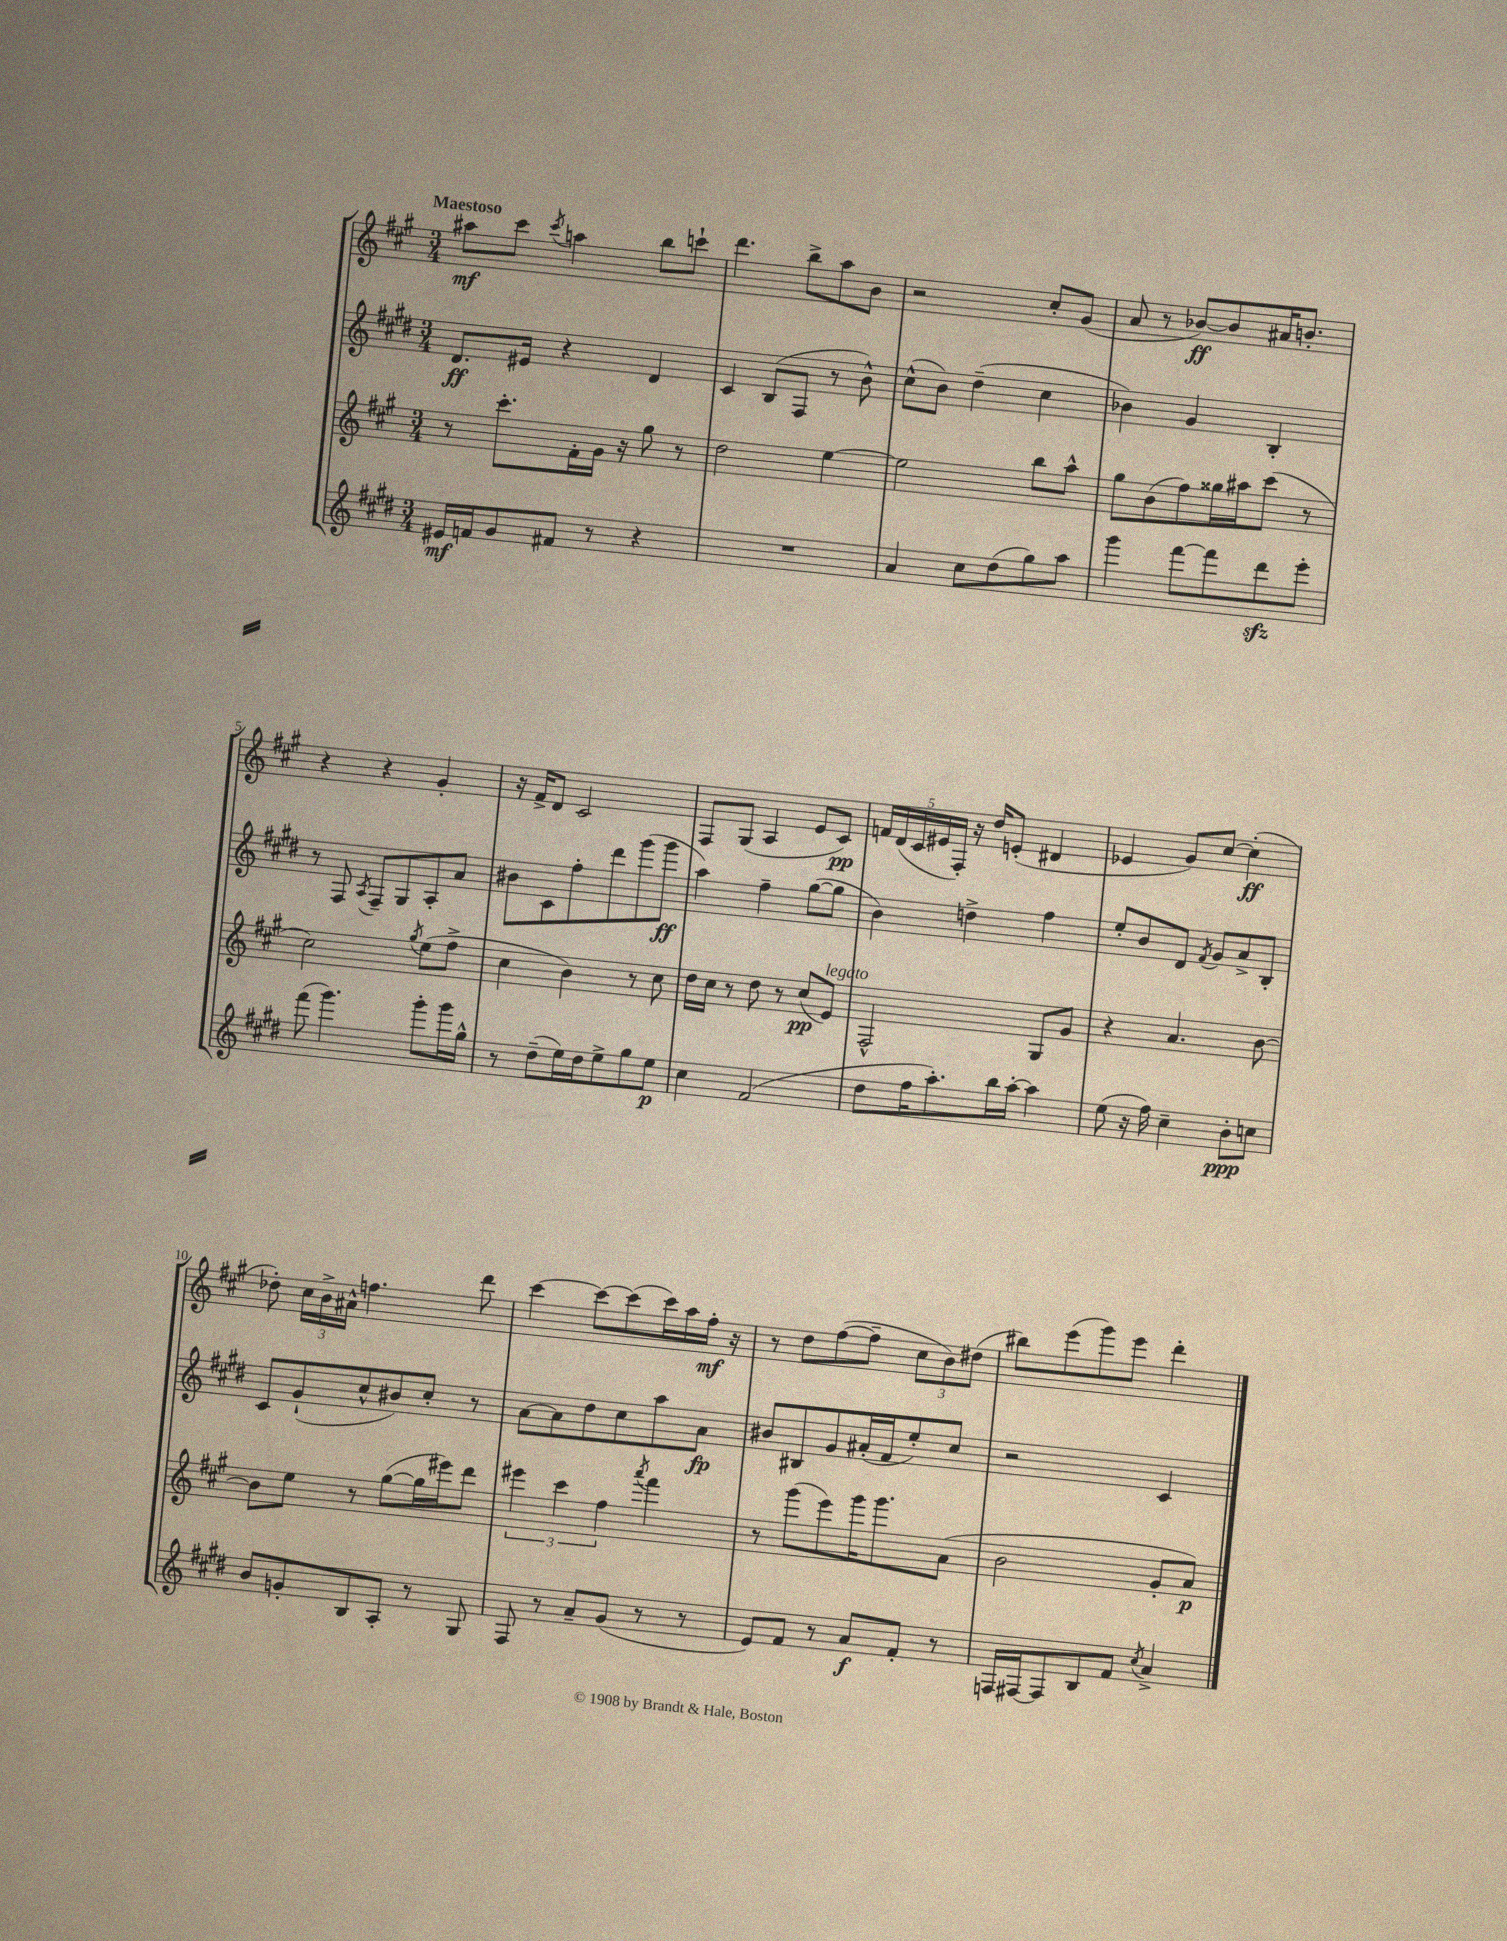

**kern	**dynam	**kern	**dynam	**kern	**dynam	**kern	**dynam
*part4	*part4	*part3	*part3	*part2	*part2	*part1	*part1
*staff4	*staff4	*staff3	*staff3	*staff2	*staff2	*staff1	*staff1
*clefG2	*	*clefG2	*	*clefG2	*	*clefG2	*
*k[f#c#g#d#]	*	*k[f#c#g#]	*	*k[f#c#g#d#]	*	*k[f#c#g#]	*
*M3/4	*	*M3/4	*	*M3/4	*	*M3/4	*
=1	=1	=1	=1	=1	=1	=1	=1
!	!	!	!	!	!	!LO:TX:a:B:t=Maestoso	!
16e#X/LL	mf	8r	.	8.d#/L	ff	8aa#X\L	mf
16fn/J	.	.	.	.	.	.	.
8g#/	.	8.ccc#'\L	.	.	.	8ccc#\J	.
.	.	.	.	16e#X/Jk	.	.	.
.	.	.	.	.	.	8qccc#/	.
8f#X/J	.	.	.	4r	.	4aan\	.
.	.	16f#'\L	.	.	.	.	.
8r	.	16g#\JJ	.	.	.	.	.
.	.	16r	.	.	.	.	.
4r	.	8gg#\	.	4d#/	.	8bb\L	.
.	.	8r	.	.	.	8cccn`\J	.
=2	=2	=2	=2	=2	=2	=2	=2
2.r	.	2dd\	.	4c#/	.	4.ddd\	.
.	.	.	.	(8B/L	.	.	.
.	.	.	.	8F#/J	.	8bb^\L	.
.	.	[4ee\	.	8r	.	8aa\	.
.	.	.	.	8b^^\)	.	8b\J	.
=3	=3	=3	=3	=3	=3	=3	=3
4a/	.	2ee\]	.	(8cc#^^\L	.	2r	.
.	.	.	.	8b\J)	.	.	.
8cc#\L	.	.	.	(4dd#~\	.	.	.
(8dd#\	.	.	.	.	.	.	.
8gg#\)	.	8bb\L	.	4cc#\	.	8cc#'/L	.
8aa\J	.	8aa^^\J	.	.	.	(8g#/J	.
=4	=4	=4	=4	=4	=4	=4	=4
4ggg#\	.	8gg#\L	.	4b-X\)	.	8a/	.
.	.	(8b\	.	.	.	8r	.
[8fff#\L	.	8ff#\)	.	4g#/	.	[8b-X/L)	ff
8fff#\]	.	16gg##X\L	.	.	.	8b-/]	.
.	.	16aa#X\J	.	.	.	.	.
8ddd#zz\	.	(8ccc#\J	.	4B'/	.	16a#X/K	.
.	.	.	.	.	.	8.bn'/J	.
8eee'\J	.	8r	.	.	.	.	.
!!LO:LB:g=z
=5	=5	=5	=5	=5	=5	=5	=5
(8fff#\	.	2cc#\)	.	8r	.	4r	.
4.ggg#\)	.	.	.	8F#/	.	.	.
.	.	.	.	8qA/	.	.	.
.	.	.	.	8F#~/L	.	4r	.
.	.	.	.	8G#/	.	.	.
.	.	8qgg#/	.	.	.	.	.
8ggg#'\L	.	(8ee\L	.	8A'/	.	4g#'/	.
16ggg#\L	.	8ff#^\J	.	8a/J	.	.	.
16gg#^^\JJ	.	.	.	.	.	.	.
=6	=6	=6	=6	=6	=6	=6	=6
8r	.	4cc#\	.	8b#X\L	.	16r	.
.	.	.	.	.	.	16f#^/KL	.
(8dd#~\L	.	.	.	8c#\	.	8d/J	.
16ee\L)	.	4b\)	.	8ff#'\	.	2c#/	.
16dd#\J	.	.	.	.	.	.	.
8ee^\	.	.	.	8ddd#\	.	.	.
8gg#\	.	8r	.	(8ggg#\	.	.	.
8ee\J	p	8cc#\	.	8ggg#\J	ff	.	.
=7	=7	=7	=7	=7	=7	=7	=7
4cc#\	.	16dd\LL	.	4aa\)	.	8F#/L	.
.	.	16cc#\JJ	.	.	.	.	.
.	.	8r	.	.	.	(8G#/J	.
(2f#/	.	8dd\	.	4ff#~\	.	4A/	.
.	.	8r	.	.	.	.	.
.	.	(8cc#/L	pp	([8gg#\L	.	8e/L	.
!	!	!LO:TX:a:i:t=legato	!	!	!	!	!
.	.	8e/J)	.	8gg#\J]	.	8c#/J)	pp
=8	=8	=8	=8	=8	=8	=8	=8
8dd#\L	.	2F#^^/	.	4b\)	.	20fn/LL	.
.	.	.	.	.	.	(20d/	.
.	.	.	.	.	.	20c#/	.
16ff#\K	.	.	.	.	.	.	.
.	.	.	.	.	.	20e#X/	.
8.aa'\)	.	.	.	.	.	.	.
.	.	.	.	.	.	20F#'/JJ)	.
.	.	.	.	4ddn^\	.	16r	.
.	.	.	.	.	.	16dd/KL	.
16bb\L	.	.	.	.	.	(8en'/J	.
[16aa'\JJ	.	.	.	.	.	.	.
4aa\]	.	8G#/L	.	4ff#\	.	4d#X/	.
.	.	8g#/J	.	.	.	.	.
=9	=9	=9	=9	=9	=9	=9	=9
(8ee\	.	4r	.	8ee'/L	.	4e-X/	.
16r	.	.	.	8b/	.	.	.
16ff#\)	.	.	.	.	.	.	.
4cc#~\	.	4.a/	.	8d#/J	.	8g#/L)	.
.	.	.	.	8qf#/	.	.	.
.	.	.	.	8g#/L	.	[8cc#/J	.
8b'\L	ppp	.	.	8a^/	.	(4cc#'\]	ff
8ccn\J	.	[8b\	.	8B'/J	.	.	.
!!LO:LB:g=z
=10	=10	=10	=10	=10	=10	=10	=10
8b/L	.	8b\L]	.	8c#/L	.	8dd-X'\)	.
8gn'/	.	8ee\J	.	(8g#`/	.	24cc#\LL	.
.	.	.	.	.	.	24b^\	.
.	.	.	.	.	.	24a#X^^\JJ	.
8B/	.	8r	.	8cc#^^/	.	4.ffn\	.
8A'/J	.	([8gg#\L	.	8b#X/)	.	.	.
8r	.	16gg#\L]	.	8cc#'/J	.	.	.
.	.	16eee#X\J)	.	.	.	.	.
8G#/	.	8ddd\J	.	8r	.	8ddd\	.
=11	=11	=11	=11	=11	=11	=11	=11
8F#/	.	6eee#X\	.	[8a\L	.	[4ccc#\	.
8r	.	.	.	8a\]	.	.	.
.	.	6ccc#\	.	.	.	.	.
8a~/L	.	.	.	8dd#\	.	8ccc#\L_	.
.	.	6ff#\	.	.	.	.	.
(8g#/J	.	.	.	8cc#\	.	(8ccc#\]	.
.	.	8qaaa/	.	.	.	.	.
8r	.	4fff#\	.	8aa\	.	16ccc#\L)	.
.	.	.	.	.	.	16aa\	.
8r	.	.	.	8a\J	fp	16ff#'\JJ	mf
.	.	.	.	.	.	16r	.
=12	=12	=12	=12	=12	=12	=12	=12
8e/L)	.	8r	.	8b#X/L	.	8r	.
8f#/J	.	(8ggg#\L	.	8B#X/	.	8dd\L	.
8r	.	8eee\)	.	8g#/	.	([8ff#\	.
8a/L	f	16ggg#\K	.	(16a#X'/L	.	8ff#~\J]	.
.	.	8.ggg#\	.	16f#/J	.	.	.
8f#'/J	.	.	.	8ee'/)	.	12cc#\L	.
.	.	.	.	.	.	12b\)	.
8r	.	(8a\J	.	8cc#/J	.	.	.
.	.	.	.	.	.	(12dd#X\J	.
=13	=13	=13	=13	=13	=13	=13	=13
16Fn/LL	.	2b\	.	2r	.	8bb#X\L)	.
[16F#X/J	.	.	.	.	.	.	.
8F#/]	.	.	.	.	.	(8eee\	.
8B/	.	.	.	.	.	8ggg#\)	.
8f#/J	.	.	.	.	.	8eee\J	.
8qcc#/	.	.	.	.	.	.	.
4a^/	.	8g#'/L	.	4c#/	.	4ddd'\	.
.	.	8a/J)	p	.	.	.	.
==	==	==	==	==	==	==	==
*-	*-	*-	*-	*-	*-	*-	*-
